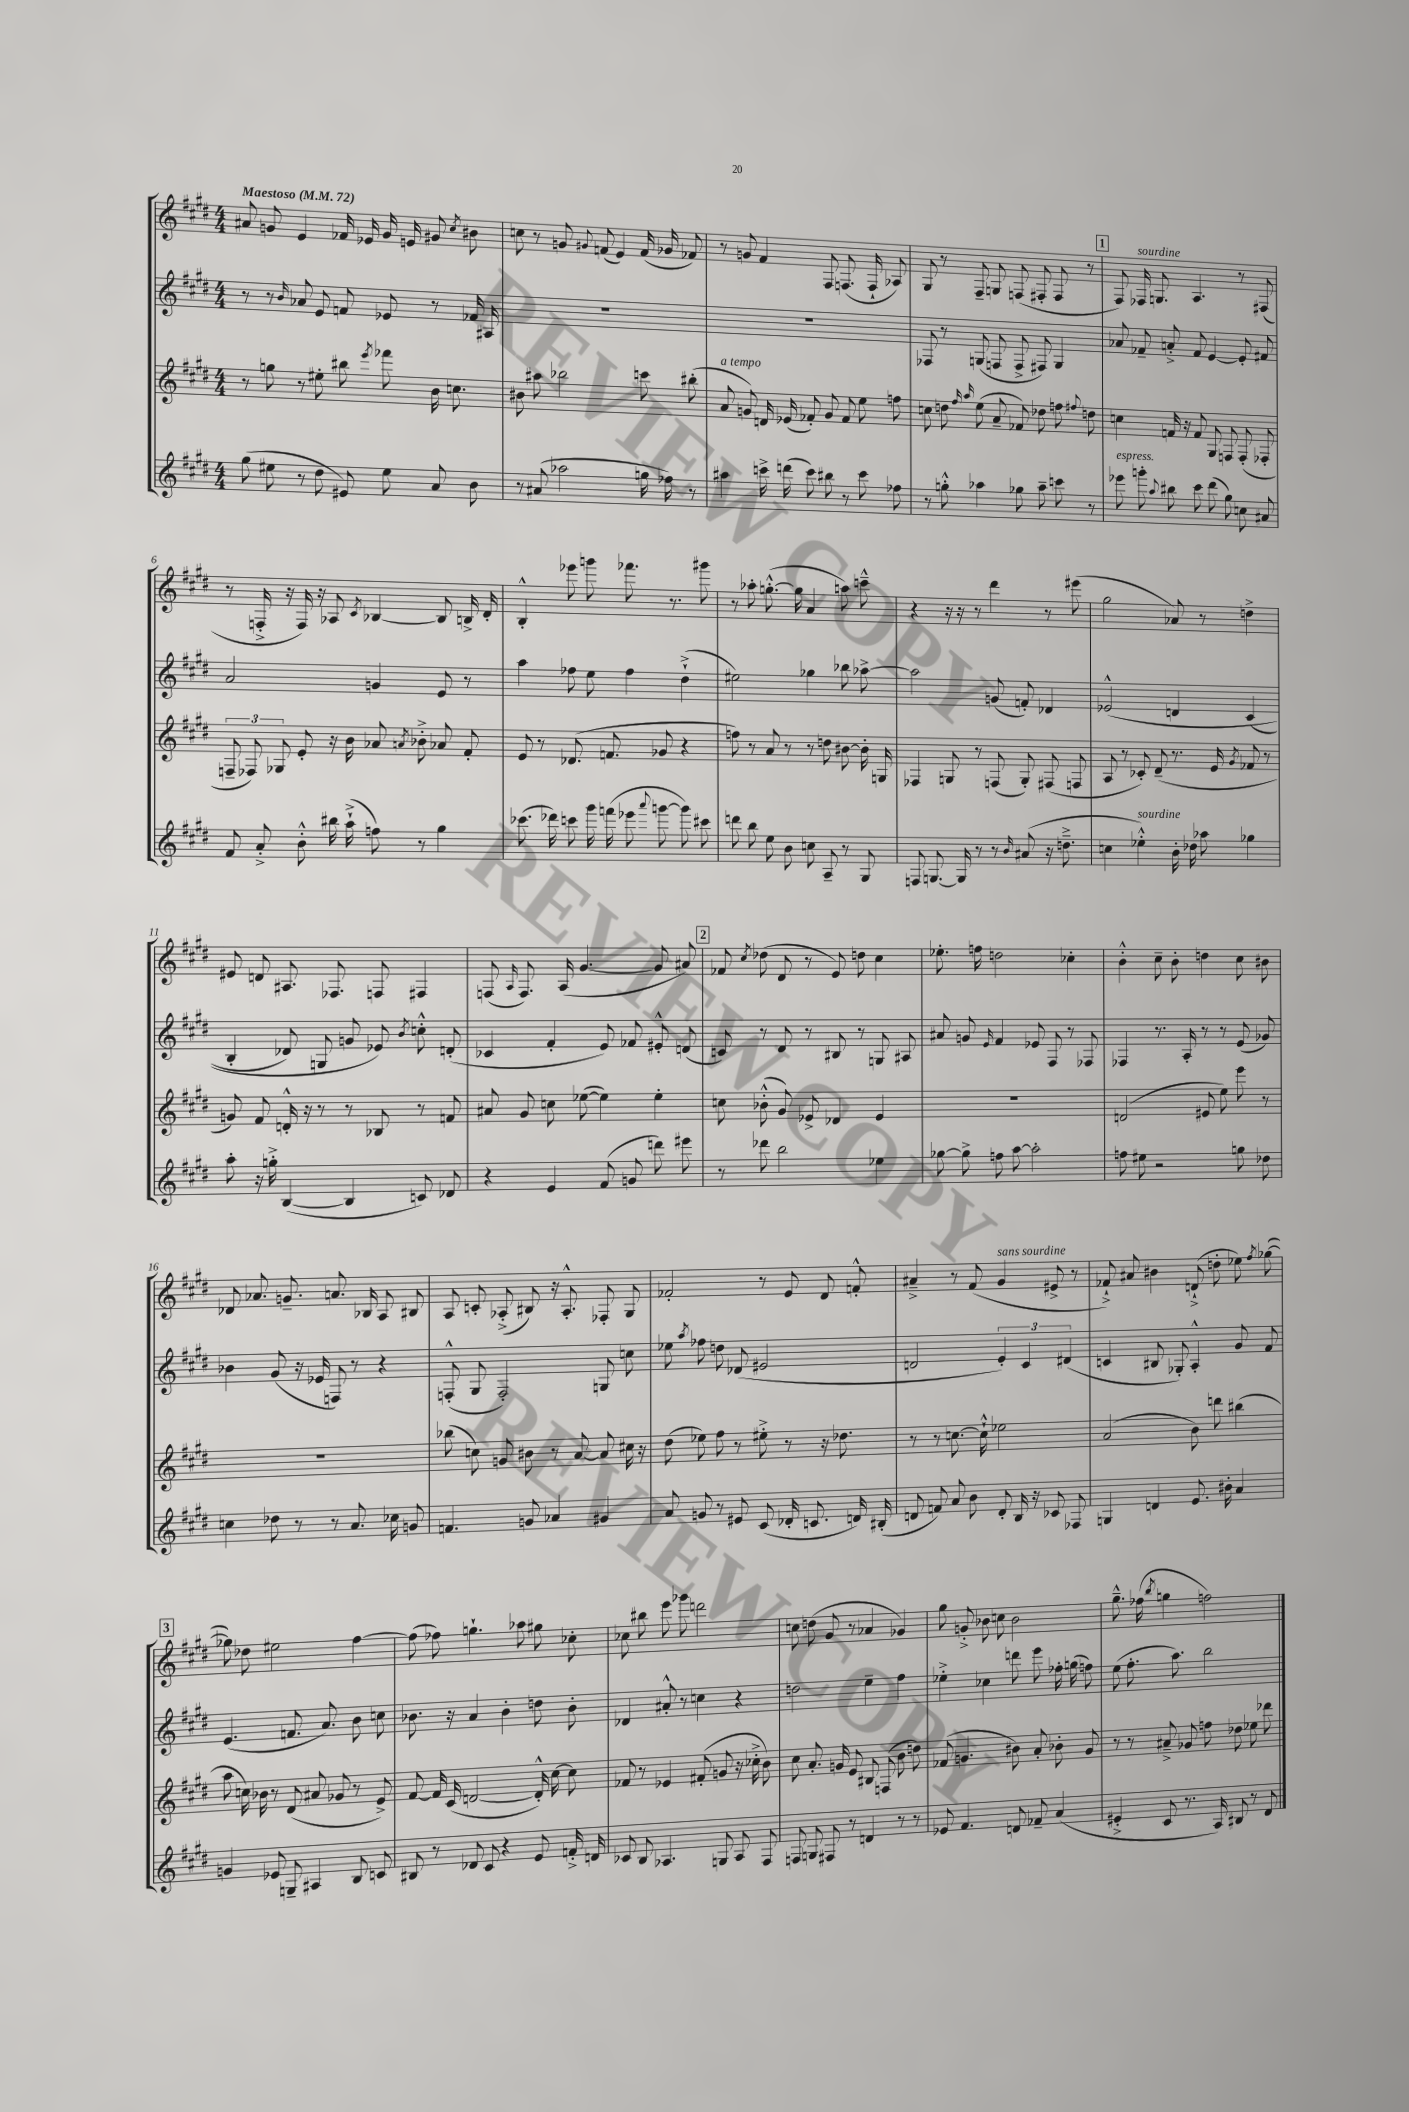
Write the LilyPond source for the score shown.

<<
\new StaffGroup <<
\new Staff = "s0" {
    \clef treble \key e \major \numericTimeSignature \time 4/4 \tempo "Maestoso" 4 = 72
    \autoBeamOff ais'8 g'8 e'4 fes'16 ees'16 g'16 e'16 gis'8 \acciaccatura { cis''8 } bis'8 |
    c''8 r8 g'8 \appoggiatura { gis'8 } f'8( e'4) f'16( ges'16 fes'8) |
    r8 g'8 fis'4 fis8 f8.( f16-! aes8) |
    gis8 r8 fis8-- g8 f8( fis8-. fis8 r8 |
    \mark \markup { \box "1" } fis8) fes16^\markup { \italic "sourdine" } g8. a4. r8 fis8( |
    r8 f16-.-> r16 f16) r16 aes8 \acciaccatura { cis'8 } bes4~ bes8 b16-> dis'16-. |
    b4-.-^ ees'''8 g'''8 fes'''8. r8. gis'''8 |
    r8 aes''8-. g''8.~-.-^( g''16 a'4 a''8) c'''8---^ |
    r4 r16 r16 r8 dis'''4 r8 eis'''8( |
    gis''2 aes'8) r8 d''4-> |
    eis'8 d'8 ais8. fes8. f8 fis4 |
    f8( \grace { a16 } f8.) a16( gis'4.~ gis'8 ais'8) |
    \mark \markup { \box "2" } fes'8 \acciaccatura { cis''8 } des''8( dis'8 r8 e'8) d''8 cis''4 |
    ees''8.-. f''16 d''2 ces''4-. |
    b'4-.-^ cis''8-- b'8-. d''4 cis''8 bis'8 |
    des'8 aes'8. g'8.-- a'8. bes16 a8 bis8 |
    a8 c'8-. aes8-.->( bis8) r16 aes8.-.-^ fes8-. gis8 |
    fes'2-. r8 e'8 dis'8 f'8-.-^ |
    ais'4---> r8 fis'8( gis'4^\markup { \italic "sans sourdine" } eis'8-> r8 |
    fes'8-!->) ais'8 bis'4 d'8-!->( d''8-. ees''8) \acciaccatura { fis''8 } ges''8~( |
    \mark \markup { \box "3" } ges''8) des''8 eis''2 fis''4~ |
    fis''8( fes''8) g''4.-! aes''8 gis''8 ces''8-. |
    ces''8 bis''8 e'''8 ges'''8 d'''2 |
    c''8 d''8( gis'8 r8 aes'4 ges'4) |
    gis''8 g'8-.-> bes'8 c''8 bes'2 |
    gis''8.---^ fes''16( \acciaccatura { b''8 } g''4 f''2) \bar "|." |
}
\new Staff = "s1" {
    \clef treble \key e \major \numericTimeSignature \time 4/4
    \autoBeamOff r8 r8 \grace { b'16 } aes'8 e'8 f'8 ees'8 r8 fes'16 ais16 |
    R1 |
    R1 |
    fes8 r8 g8( f8 f8-> fis8) g4 |
    \mark \markup { \box "1" } aes'8 fes'8-- a'8-.-> fes'8 e'4~ e'8-. fis'8 |
    a'2 g'4 e'8 r8 |
    a''4 fes''8 e''8 fes''4 dis''4-!->( |
    eis''2) ges''4 bes''8 aes''8~-> |
    aes''2 g'8( f'8-.) des'4 |
    ees'2-^\( d'4 cis'4( |
    b4-. des'8) g8 g'8 ees'8\) \acciaccatura { b'8 } c''8-.-^ d'8-.( |
    ces'4 fis'4-. e'8) fes'8 eis'8-.-^ d'8( |
    \mark \markup { \box "2" } c'8) r8 dis'8 r8 bis8 r8 g8 ais8 |
    ais'8 g'8 \grace { e'16 } fis'4 ees'8 fis8 r8 fes8 |
    fes4 r8. a16-. r8 r8 e'8( ges'8) |
    bes'4 gis'8( r16 ees'16 f8) r8 r4 |
    f8-.-^( gis8 f2-.) g8 c''8 |
    ees''8 \acciaccatura { a''8 } fes''8 d''8 des'8( eis'2 |
    d'2 \tuplet 3/2 { e'4-.) cis'4 dis'4( } |
    c'4 bis8 ges8-.) a4-.-^ gis'8 fis'8 |
    \mark \markup { \box "3" } e'4.( f'8. a'8.) b'8 c''8 |
    bes'8. r16 a'4 bes'4-. d''8 bes'8-. |
    des'4 ais'8-.-^ r8 c''4 r4 |
    d''2 e''4-- fis''4 |
    ees''4-.-> ces''4 d'''8 e'''8 fes''16-. g''16( f''8) |
    e''8( fis''8.-. a''8.) b''2 \bar "|." |
}
\new Staff = "s2" {
    \clef treble \key e \major \numericTimeSignature \time 4/4
    \autoBeamOff r8 g''8 r8 eis''8-. bis''8 \acciaccatura { e'''8 } fes'''8 b'16 c''8. |
    bis'8 ais''8 bes''2 c'''8 bis''8-.( |
    a'8^\markup { \italic "a tempo" } g'8) d'16 ees'16( fes'8-.) g'8 fes'8 e''8 f''8 |
    c''8 d''8 \grace { fis''16 a''16 } e''8( a'8-- fes'8) des''8 f''8 \appoggiatura { fis''8 } d''8 |
    \mark \markup { \box "1" } c''4 f'16 r16 f'8 gis8 f8 f8-.( fes8-. |
    \tuplet 3/2 { f8-- fes8) ges8 } e'8-. r16 b'16 aes'8 \acciaccatura { a'8 } bes'8-.-> aes'8 fis'8-. |
    e'8 r8 des'8.( f'8. ges'8 r4 |
    f''8) r8 a'8 r8 r8 d''8 bis'8~ bis'16-. g16 |
    fes4 g8 r8 f8( g8-.) fis8( f8 |
    a8 r8 ces'8-.) dis'8--( r8. e'16 \acciaccatura { gis'8 } fes'8 r8 |
    g'8) fis'8 d'16-.-^ r16 r8 r8 bes8 r8 f'8 |
    ais'8 gis'8 c''8 ees''8~( ees''4) ees''4-. |
    \mark \markup { \box "2" } c''8 bes'8-.-^( gis'8) ees'8-> des'4 ees'4 |
    R1 |
    d'2( eis'8 e''8) e'''8 r8 |
    R1 |
    bes''8( c''8) g'8 bis'8 r8 a'8~ a'8 cis''16 r16 |
    dis''8( ees''8) fis''8 r8 eis''8-.-> r8 r16 des''8. |
    r8 r8 c''8.~ c''16-!-^ ees''2 |
    a'2( b'8) d'''8 bis''4( |
    \mark \markup { \box "3" } a''8 c''16) bes'16 r8 dis'8( ais'8 ges'8 r8 e'8->) |
    fis'8~ fis'16 cis'16( d'2~ d'16-.-^) cis''16~ cis''8 |
    fes'8 r8 ees'4 fis'8-.( g'8 r16 ces''16-.-> b'8) |
    cis''8 a'8.-. g'16 e'8 bis8 f8( b'8 d''8) |
    fes'8( g'4. bis'8) a'8-. bes'8-. g'8 |
    r8 r8 ais'8---> ges'8 f''8 des''8 ees''8 des'''8 \bar "|." |
}
\new Staff = "s3" {
    \clef treble \key e \major \numericTimeSignature \time 4/4
    \autoBeamOff gis''8( eis''8 r8 dis''8 eis'8) eis''8 a'8 b'8 |
    r8 ais'8( aes''2 g''16 fes''16) r8 |
    ais''4 c'''16-> d'''16( c'''8) bis''8 r8 c'''8 fes''8 |
    r8 g''8-.-^ aes''4 ges''8 aes''8-- c'''8 r8 |
    \mark \markup { \box "1" } ees'''8^\markup { \italic "espress." } g'''8-. \appoggiatura { a''8 } bis''8 cis'''8 dis'''8( gis''8) c''8 ais'8 |
    fis'8 a'8-.-> b'8-.-^ bis''16 a''16-!->( f''8) r8 gis''4 |
    ces'''8.( des'''16) c'''8 gis'''16 f'''16( ees'''8 \appoggiatura { a'''8 } g'''8~ g'''8) cis'''8 |
    d'''8 b''8 e''8 b'8 c''8 a8-- r8 gis8 |
    f8 g8.~ g16 r8 r8 \grace { b'16 } ais'8( r16 d''8.---> |
    c''4 ees''4-.-^^\markup { \italic "sourdine" }) b'16-. des''16 aes''8 ges''4 |
    a''8-. r16 g''16-.-> b4~( b4 c'8) des'8 |
    r4 e'4 fis'8( g'8 d'''8) eis'''8 |
    \mark \markup { \box "2" } r8 des'''8 b''2 ees''4 |
    ges''8~ ges''8-> f''8 a''8~ a''2-. |
    f''8 eis''8 r2 g''8 des''8 |
    c''4 des''8 r8 r8 a'8. ces''16 g'8 |
    f'4. g'8 aes'4 gis'4 |
    a'8 g'8 r8 eis'8 cis'8( des'16-. c'8. d'16) bis16-.( |
    d'8 f'8) a'8 b'8 d'8-. b16 r16 ces'8 fes8 |
    g4 d'4 e'8. bis'16-. a'4 |
    \mark \markup { \box "3" } g'4 ees'8 g8-- ais4 b8 c'8 |
    bis8 r8 des'8 cis'8 r4 e'8 f'16-.-> d'16 |
    ces'8 b8 aes4. g8 aes8 fis8 |
    f8 g8 fis8 r8 d'4 r8 r8 |
    ees'8 fis'4. d'8 fes'8-- a'4( |
    eis'4-.-> cis'8 r8. a16) bis8 r8 dis'8 \bar "|." |
}
>>
>>
